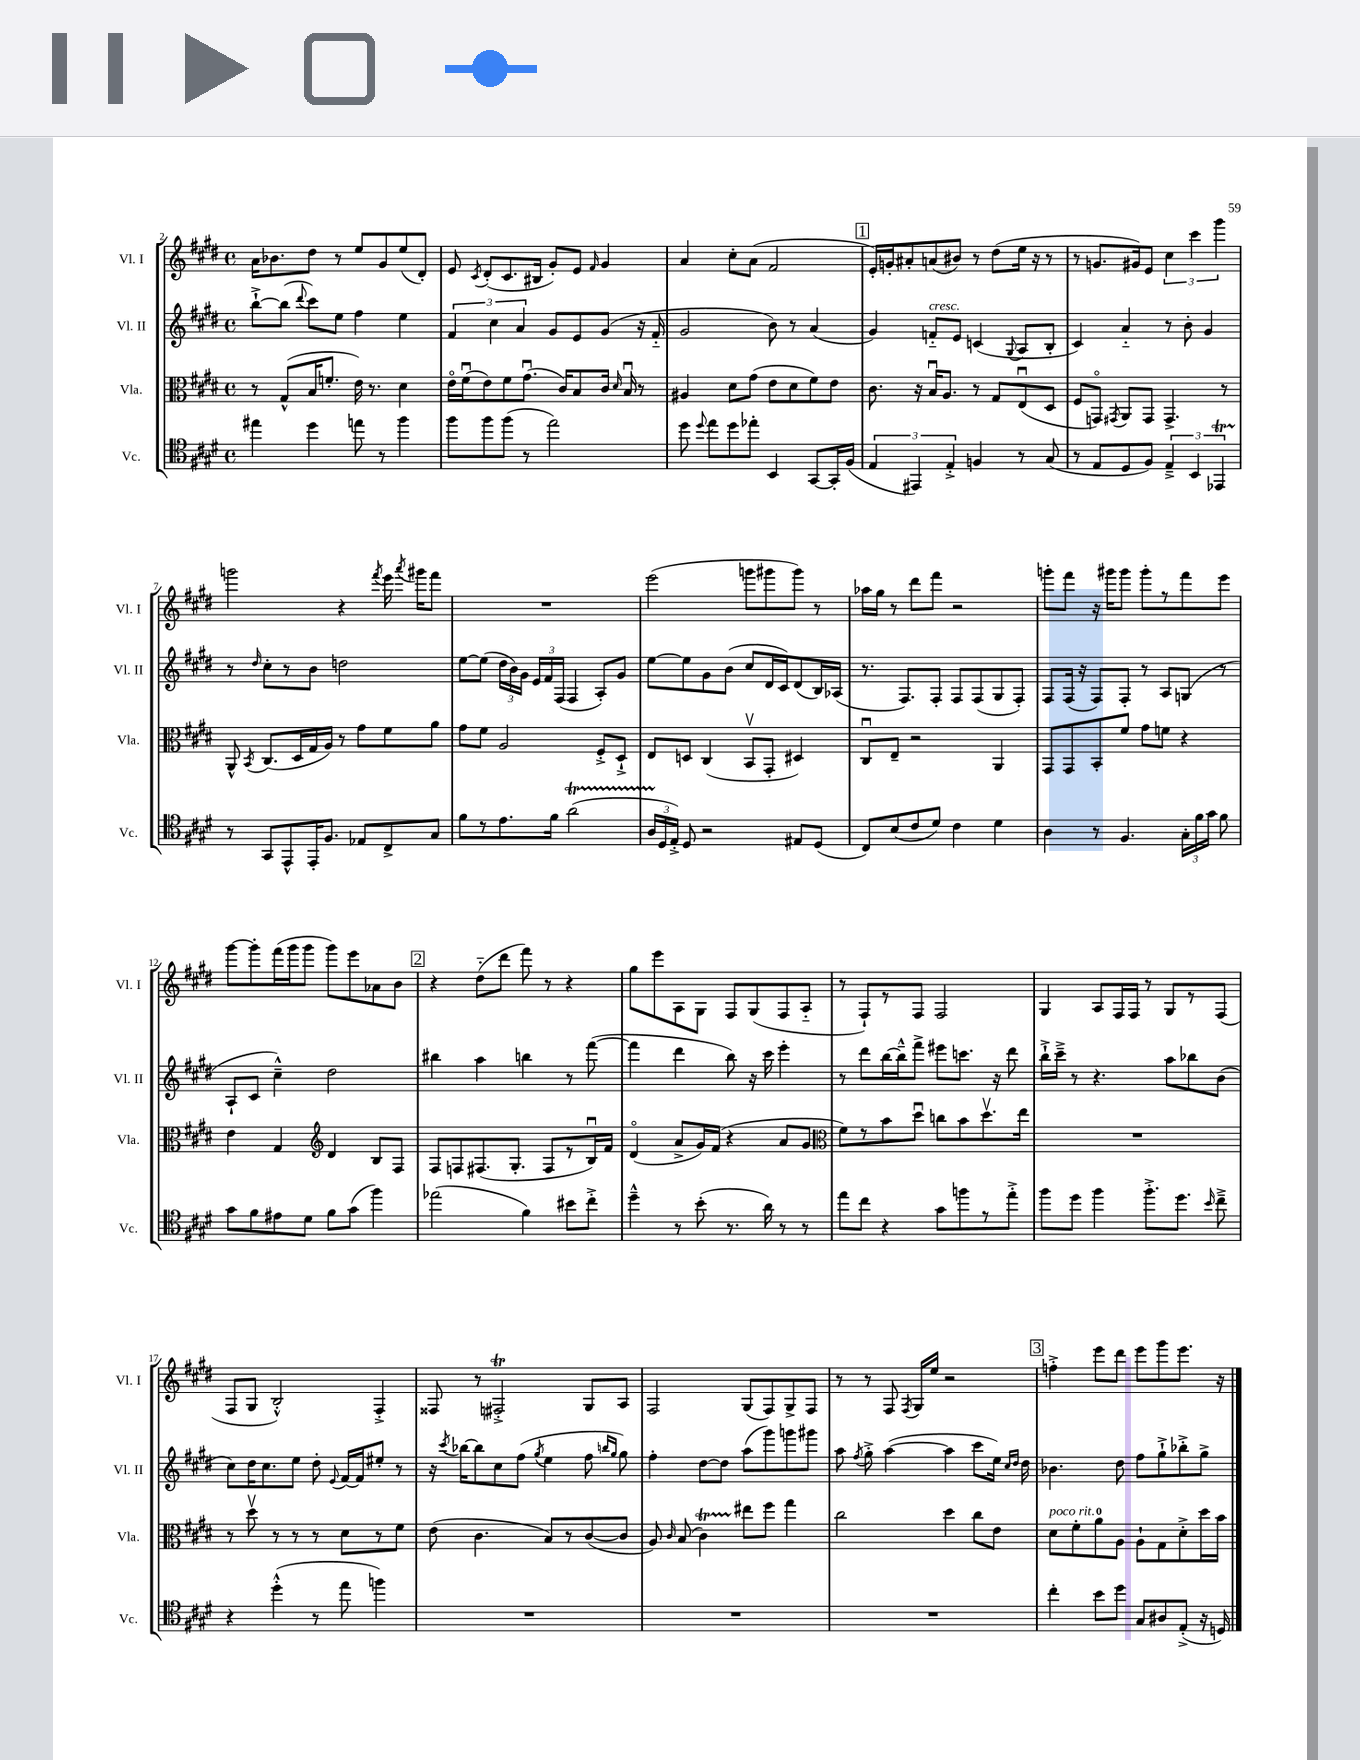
<<
\new StaffGroup <<
\new Staff = "s0" \with { instrumentName = "Vl. I" shortInstrumentName = "Vl. I" } {
    \clef treble \key e \major \defaultTimeSignature \time 4/4
    \autoBeamOff a'16[ bes'8. dis''8] r8 e''8[ gis'8 e''8( dis'8]-.) |
    e'8 \acciaccatura { cis'8 } dis'8[-.( cis'8. bis16] gis'8[-.) e'8] \grace { fis'16 } gis'4 |
    a'4 cis''8[-. a'8]( fis'2 |
    \mark \markup { \box "1" } e'16[-.) g'16-. ais'8-. a'8( bis'8]) r8 dis''8[( e''16] r16 r8 |
    r8 g'8.[ gis'16) e'8] \tuplet 3/2 { cis''4 cis'''4 gis'''4 } |
    g'''2 r4 \acciaccatura { fis'''8 } e'''16 \acciaccatura { a'''8 } gis'''16[ fis'''8] |
    R1 |
    e'''2( g'''8[ gis'''8 gis'''8]) r8 |
    aes''16[ gis''16] r8 dis'''8[ fis'''8] r2 |
    g'''8[-. fis'''8] r16 gis'''16[ gis'''8] gis'''8[-. r8 fis'''8 e'''8] |
    gis'''8[~ gis'''8-. fis'''16( gis'''16 gis'''8] gis'''8[) e'''8 aes'8 b'8] |
    \mark \markup { \box "2" } r4 dis''8[-_( dis'''8] fis'''8) r8 r4 |
    gis''8[ e'''8 a8 gis8] fis8[ gis8( fis8 a8]-_ |
    r8 fis8[-!) r8 fis8] fis2 |
    gis4 a8[ fis16 fis16] r8 gis8[ r8 fis8]( |
    fis8[ gis8] b2-.-^) fis4-.-> |
    fisis8 r8 fis2-.->\trill gis8[ a8] |
    fis2 gis8[( fis8) gis8-> fis8] |
    r8 r8 fis8 \acciaccatura { fis8 } gis16[ e''16] r2 |
    \mark \markup { \box "3" } f''4-.-> e'''8[ dis'''8] e'''8[ gis'''8 e'''8.] r16 \bar "|." |
}
\new Staff = "s1" \with { instrumentName = "Vl. II" shortInstrumentName = "Vl. II" } {
    \clef treble \key e \major \defaultTimeSignature \time 4/4
    \autoBeamOff b''8[~-!-> b''8]( \appoggiatura { dis'''8 } cis'''8[) e''8] fis''4 e''4 |
    \tuplet 3/2 { fis'4 cis''4 a'4 } gis'8[ e'8 gis'8]( r16 fis'16-_ |
    gis'2 b'8) r8 a'4( |
    \mark \markup { \box "1" } gis'4) f'8[-_^\markup { \italic "cresc." } e'8] c'4( \appoggiatura { gis8 } a8[ b8]-. |
    cis'4) a'4-_ r8 b'8-. gis'4 |
    r8 \grace { dis''16 } cis''8[-. r8 b'8] d''2 |
    e''8[~ e''8]( \tuplet 3/2 { dis''16[ b'16) gis'16] } \tuplet 3/2 { e'16[ fis'16 fis16]( } fis4 a8[-.) gis'8] |
    e''8[~ e''8 gis'8 b'8]( cis''8[ dis'16 cis'16) dis'8( b16) aes16]( |
    r8. fis8.[) fis8]-. fis8[ fis8( gis8 fis8]-.) |
    fis8[ fis16]( r16 fis8[) fis8]-. r8 a8[ g8]( r8 |
    a8[-! cis'8] cis''4---^) dis''2 |
    \mark \markup { \box "2" } bis''4 a''4 b''4 r8 fis'''8~( |
    fis'''4 dis'''4 b''8) r16 cis'''16 e'''4-. |
    r8 dis'''8[ b''16~ b''16---^ fis'''8]-> eis'''8[ c'''8.] r16 dis'''8 |
    b''16[-!-> cis'''16]---> r8 r4. a''8[ bes''8 b'8]( |
    cis''8[) dis''16 cis''8. e''8] dis''8-. \appoggiatura { e'8 } fis'16[~ fis'16 eis''8]-. r8 |
    r16 \acciaccatura { cis'''8 } bes''16[~ bes''8 cis''8 fis''8]( \acciaccatura { gis''8 } e''4 fis''8 \grace { b''16[ gis''16] } gis''8) |
    fis''4-. dis''8[~ dis''8] a''8[( gis'''8) g'''8 gis'''8] |
    a''8 \acciaccatura { fis''8 } gis''8-.-> a''4~( a''4 cis'''8[ e''16]) \grace { cis''16[ dis''16] } dis''16 |
    \mark \markup { \box "3" } bes'4. dis''8 fis''8[ gis''8-!-> bes''8-.-> gis''8]-> \bar "|." |
}
\new Staff = "s2" \with { instrumentName = "Vla." shortInstrumentName = "Vla." } {
    \clef alto \key e \major \defaultTimeSignature \time 4/4
    \autoBeamOff r8 gis8[-^( b16 f'8.]-. e'16) r8. dis'4 |
    e'16[\flageolet fis'16\downbow( e'8) fis'8 gis'8.]\downbow( cis'16[) b8 cis'16] \grace { dis'16 } b16\downbow r8 |
    ais4 dis'8[ gis'8]( e'8[ dis'8 fis'8) e'8] |
    \mark \markup { \box "1" } cis'8. r16 b16[\downbow a8.] r8 gis8[ e8\downbow( dis8] |
    fis8[ g,8]\flageolet) \acciaccatura { gis,8 } a,8[ gis,8] gis,4.-> r8 |
    a,8-^ \acciaccatura { b,8 } cis8.[( dis16 gis16 a16]) r8 gis'8[ fis'8 a'8] |
    gis'8[ fis'8] a2 fis8[-.-> dis8]-!-> |
    e8[ d8] cis4( b,8[\upbow gis,8]-. dis4) |
    cis8[\downbow e8]-- r2 a,4 |
    gis,8[ gis,8 b,8-. fis'8] gis'8[ f'8] r4 |
    e'4 gis4 \clef treble dis'4 b8[ fis8] |
    \mark \markup { \box "2" } fis8[ f8 fis8.( gis8.]-. fis8[ r8 b16\downbow) fis'16] |
    dis'4\flageolet( a'8[-> gis'16) fis'16]( r4 a'8[ gis'8] |
    \clef alto fis'8[) r8 b'8 dis''8]\downbow c''8[ b'8 dis''8.\upbow e''16] |
    R1 |
    r8 dis''8\upbow r8 r8 r8 dis'8[ r8 fis'8] |
    e'8( cis'4. b8[) r8 cis'8~( cis'8] |
    a8) \grace { cis'16 } b8( cis'4\startTrillSpan) eis''8[\stopTrillSpan fis''8] gis''4 |
    cis''2 dis''4 cis''8[ e'8] |
    \mark \markup { \box "3" } dis'8[^\markup { \italic "poco rit." } fis'8-. a'8-0 a8] a8[-! gis8 dis'8-.-> dis''16 b'16] \bar "|." |
}
\new Staff = "s3" \with { instrumentName = "Vc." shortInstrumentName = "Vc." } {
    \clef tenor \key e \major \defaultTimeSignature \time 4/4
    \autoBeamOff eis''4 dis''4 e''8 r8 fis''4 |
    fis''8[ fis''8 fis''8]( r8 e''2) |
    dis''8 \appoggiatura { dis''8 } e''8[ dis''8 ees''8]-. b,4 gis,8[~ gis,16-. fis16]( |
    \mark \markup { \box "1" } \tuplet 3/2 { e4 eis,4) e4-.-> } f4 r8 gis8( |
    r8 e8[ dis8 fis8]) \tuplet 3/2 { e4---> b,4 ees,4\startTrillSpan } |
    r8\stopTrillSpan gis,8[ e,8-^ e,16-. fis8.] ees8[ cis8-> gis8] |
    fis'8[ r8 e'8. fis'16] a'2\startTrillSpan( |
    \tuplet 3/2 { a16[ dis16\stopTrillSpan e16]-.->) } dis8 r2 eis8[ dis8]( |
    cis8[) b8( cis'8 dis'8]) cis'4 dis'4 |
    a4 r8 fis4. \tuplet 3/2 { gis16[-. fis'16 gis'16] } fis'8 |
    gis'8[ fis'8 eis'8 dis'8] fis'8[ gis'8]( fis''4) |
    \mark \markup { \box "2" } ees''2( fis'4) bis'8[ cis''8]-.-> |
    dis''4---^ r8 b'8-.( r8. a'16) r8 r8 |
    e''8[ cis''8] r4 gis'8[ f''8 r8 e''8]-.-> |
    fis''8[ dis''8] fis''4 fis''8.[-.-> dis''8.] \grace { b'16 } cis''8---> |
    r4 dis''4-.-^( r8 e''8 f''4) |
    R1 |
    R1 |
    R1 |
    \mark \markup { \box "3" } cis''4-. b'8[ dis''8] gis8[ ais8 e8]-.->( r16 d16) \bar "|." |
}
>>
>>
\layout { \context { \Score currentBarNumber = #2 } }
